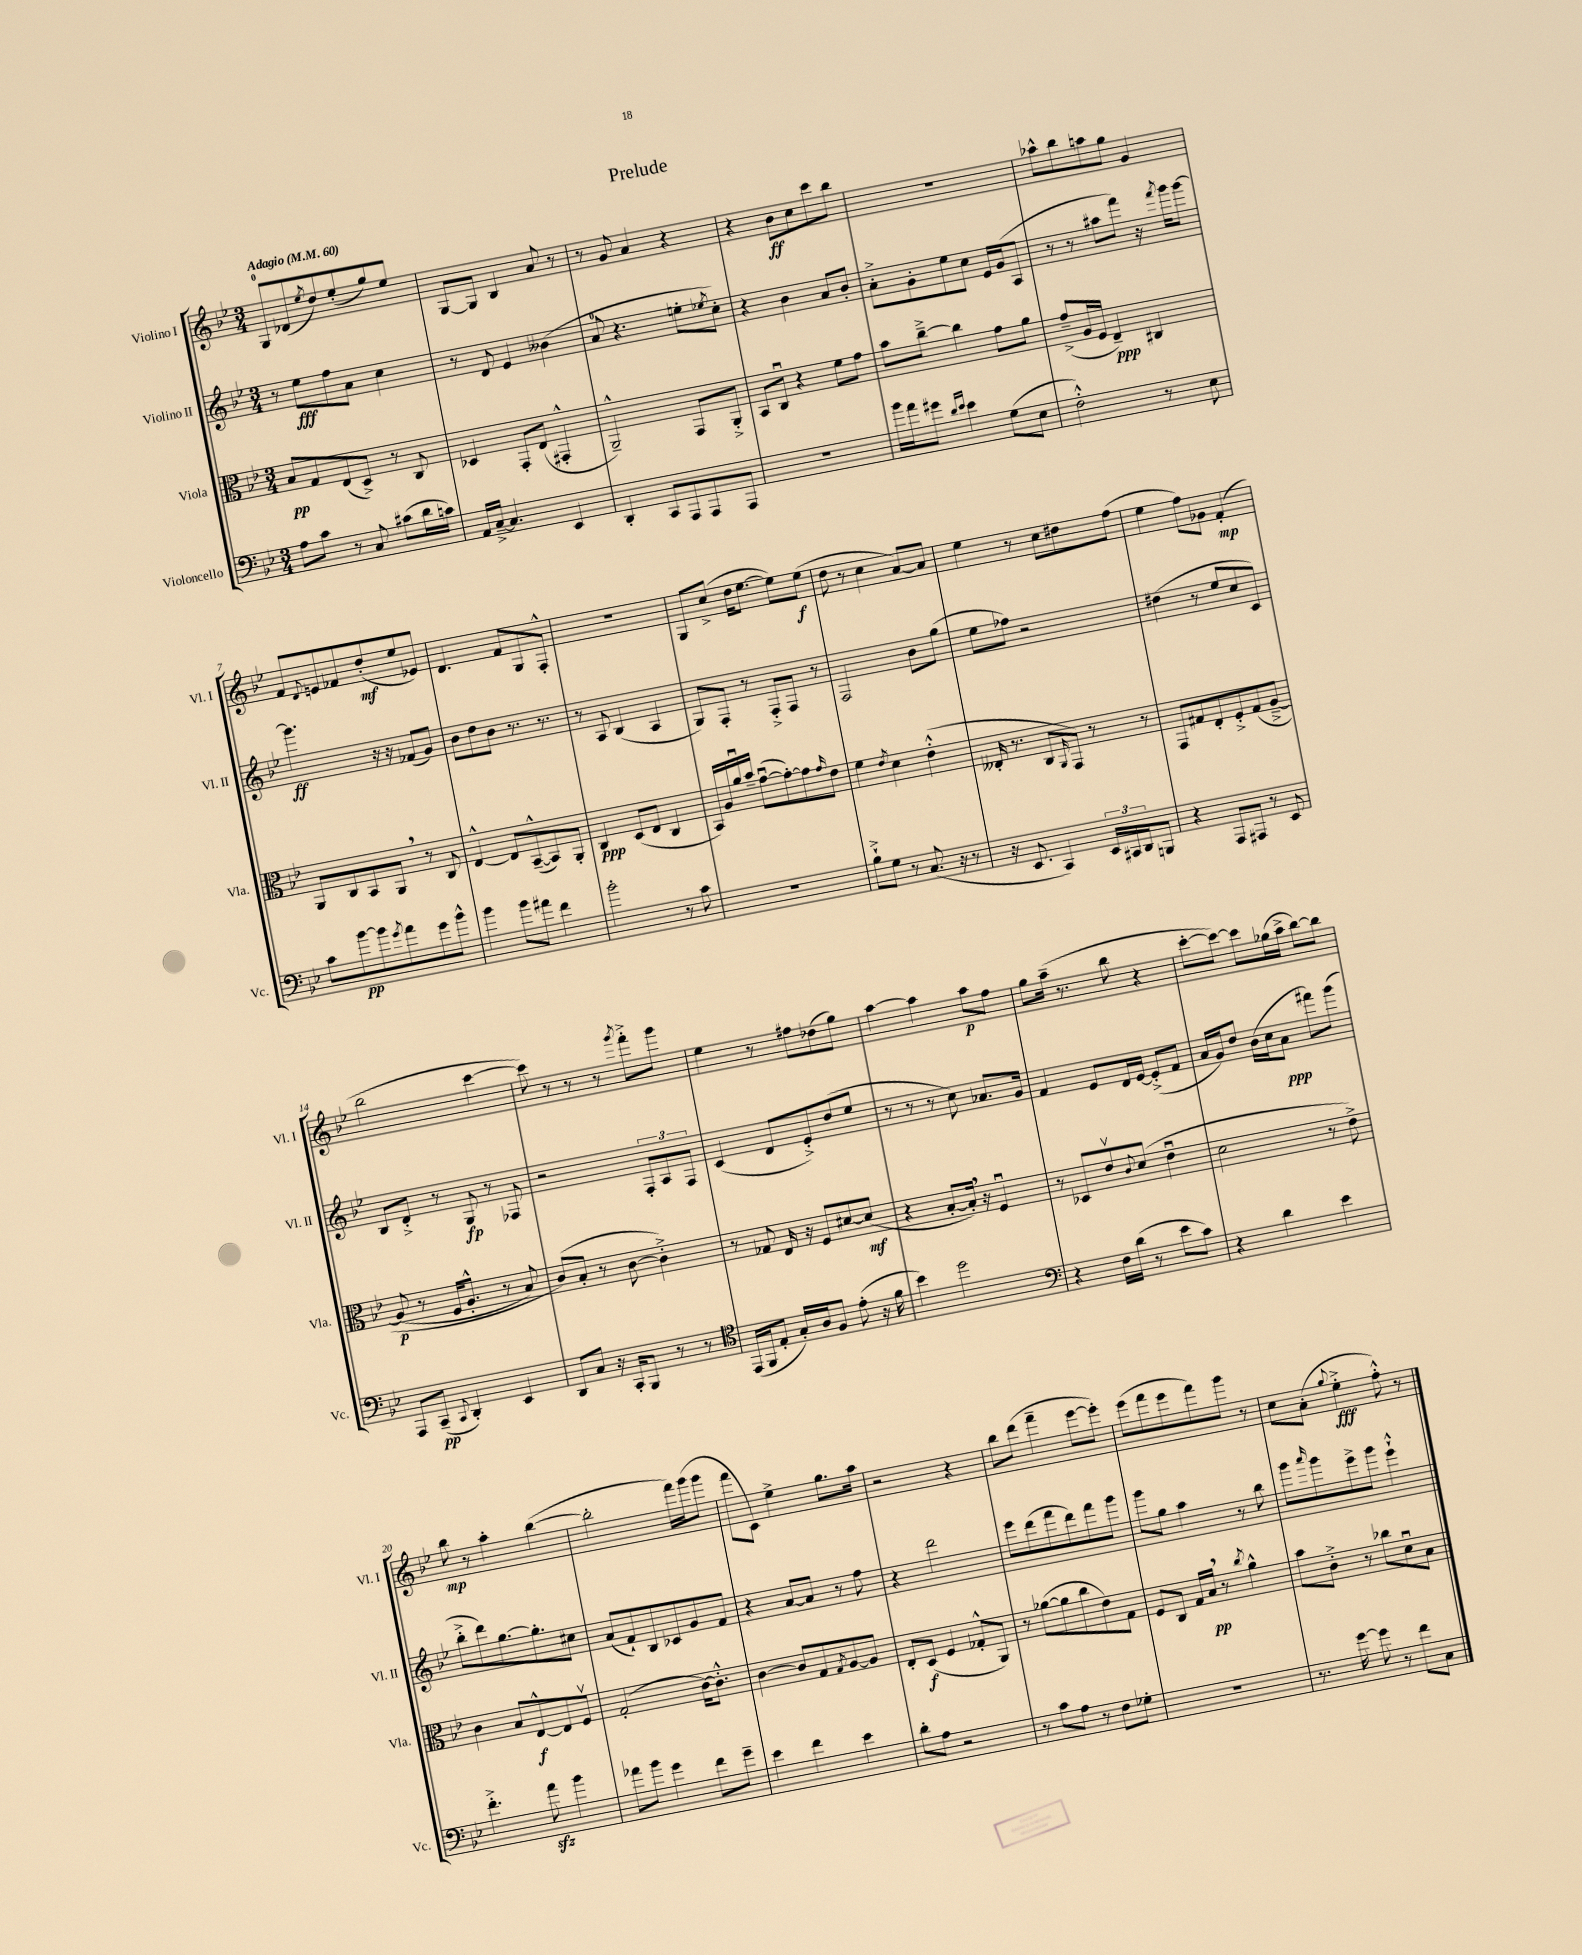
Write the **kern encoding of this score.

**kern	**dynam	**kern	**dynam	**kern	**dynam	**kern	**dynam
*part4	*part4	*part3	*part3	*part2	*part2	*part1	*part1
*staff4	*staff4	*staff3	*staff3	*staff2	*staff2	*staff1	*staff1
*I"Violoncello	*	*I"Viola	*	*I"Violino II	*	*I"Violino I	*
*I'Vc.	*	*I'Vla.	*	*I'Vl. II	*	*I'Vl. I	*
*clefF4	*	*clefC3	*	*clefG2	*	*clefG2	*
*k[b-e-]	*	*k[b-e-]	*	*k[b-e-]	*	*k[b-e-]	*
*M3/4	*	*M3/4	*	*M3/4	*	*M3/4	*
*MM60	*	*MM60	*	*MM60	*	*MM60	*
=1	=1	=1	=1	=1	=1	=1	=1
!	!	!	!	!	!	!LO:TX:a:B:t=Adagio	!
8A\L	.	8B-/L	pp	8r	.	8G/L	.
8c\J	.	8G/	.	8ee-\L	fff	(8d-X/	.
.	.	.	.	.	.	8qee-/	.
8r	.	(8E-/	.	8ff\	.	8dd/)	.
8C/	.	8D^/J)	.	8a\J	.	(8ee-'/	.
(8c#X\L	.	8r	.	4cc\	.	8gg/)	.
16d\L	.	8C/	.	.	.	8ee-/J	.
16cn\JJ)	.	.	.	.	.	.	.
=2	=2	=2	=2	=2	=2	=2	=2
16AA/LL	.	4D-X/	.	8r	.	[8G/L	.
[16C~^/JJ	.	.	.	.	.	.	.
4.C/]	.	.	.	8d/	.	8G/J]	.
.	.	8GG'/L	.	4e-/	.	4B-/	.
.	.	(8E-/J	.	.	.	.	.
4EE-/	.	4GG#X'^^/	.	(4b--X\	.	8a/	.
.	.	.	.	.	.	8r	.
=3	=3	=3	=3	=3	=3	=3	=3
4DD'/	.	2AA~^^/)	.	8a/	.	8r	.
.	.	.	.	4.r	.	8g/	.
8CC/L	.	.	.	.	.	4a/	.
8AAA/	.	.	.	.	.	.	.
8AAA/	.	8GG/L	.	8een'\L	.	4r	.
.	.	.	.	8qee-X/	.	.	.
8AAA/J	.	8AA'^/J	.	8cc'\J)	.	.	.
=4	=4	=4	=4	=4	=4	=4	=4
2.r	.	8BB-/L	.	4r	.	4r	.
.	.	8Cu/J	.	.	.	.	.
.	.	4r	.	4b-\	.	8b-\L	ff
.	.	.	.	.	.	8cc\	.
.	.	8f\L	.	8a/L	.	8ccc\	.
.	.	8g\J	.	8b-'/J	.	8bb-\J	.
=5	=5	=5	=5	=5	=5	=5	=5
16b-\LL	.	8b-\L	.	8a'^\L	.	2.r	.
16a\J	.	.	.	.	.	.	.
8g#X\J	.	[8cc~^\J	.	8g'\	.	.	.
16qqd/LL	.	.	.	.	.	.	.
16qqe-/JJ	.	.	.	.	.	.	.
4e-\	.	4cc\]	.	8ee-\	.	.	.
.	.	.	.	8cc\J	.	.	.
(8G\L	.	8g\L	.	16e-/LL	.	.	.
.	.	.	.	(16g/J	.	.	.
8E-\J	.	8a\J	.	8A/J	.	.	.
=6	=6	=6	=6	=6	=6	=6	=6
2F'^^\)	.	(8g~^/L	.	8r	.	8aa-X^^\L	.
.	.	16A/L	.	8r	.	8bb-\	.
.	.	16F/JJ	.	.	.	.	.
.	.	4E-~/)	ppp	8aa#X\L	.	8aan\	.
.	.	.	.	8fff\J)	.	8gg\J	.
8r	.	4C#X/	.	16r	.	4g/	.
.	.	.	.	8qfff/	.	.	.
.	.	.	.	16ggg\KL	.	.	.
8E-\	.	.	.	[8ggg\J	.	.	.
!!LO:LB:g=z
=7	=7	=7	=7	=7	=7	=7	=7
8c\L	.	8AA/L	.	4.ggg\]	ff	8f/L	.
.	.	.	.	.	.	8qqd/	.
[8b-\	pp	8C/	.	.	.	8en/	.
8b-\]	.	8BB-/	.	.	.	8f-X/	.
8qg/	.	.	.	.	.	.	.
8a\	.	8AA,/J	.	16r	.	(8dd'/	mf
.	.	.	.	16r	.	.	.
8g\	.	8r	.	(8f-X/L	.	8ee-/	.
8b-^^\J	.	8C/	.	8g/J)	.	8e-X/J)	.
=8	=8	=8	=8	=8	=8	=8	=8
4b-\	.	[4E-^^/	.	8b-\L	.	4.d/	.
.	.	.	.	8dd\	.	.	.
8b-\L	.	8E-/L]	.	8b-\J	.	.	.
8a#X\J	.	([8BB-~^^/	.	8.r	.	8f/L	.
4f\	.	8BB-/])	.	.	.	8G/	.
.	.	.	.	8.r	.	.	.
.	.	8AA'/J	.	.	.	8F'^^/J	.
=9	=9	=9	=9	=9	=9	=9	=9
2b-'\	.	4C/	ppp	8r	.	2.r	.
.	.	.	.	8A/	.	.	.
.	.	(8D/L	.	(4B-/	.	.	.
.	.	8E-/J	.	.	.	.	.
8r	.	4C/	.	4A/	.	.	.
8c\	.	.	.	.	.	.	.
=10	=10	=10	=10	=10	=10	=10	=10
2.r	.	16BB-/LL)	.	8G/L)	.	8G/L	.
.	.	16A/	.	.	.	.	.
.	.	16au/	.	8F'/J	.	(8cc^/J	.
.	.	16b-~/JJ	.	.	.	.	.
.	.	([8gu\L	.	8r	.	16dd\KL	.
.	.	.	.	.	.	[8.ee-\J	.
.	.	8g'\_)	.	8F'^/L	.	.	.
.	.	8g\]	.	8F/J	.	8ee-\L])	.
.	.	16qqg/	.	.	.	.	.
.	.	8e-\J	.	8r	.	(8ee-\J	f
=11	=11	=11	=11	=11	=11	=11	=11
8B-`^\L	.	4f\	.	2F/	.	8dd\	.
8G\J	.	.	.	.	.	8r	.
.	.	8qe-/	.	.	.	.	.
8r	.	4d\	.	.	.	4cc\	.
(8.C/	.	.	.	.	.	.	.
.	.	(4e-'^^\	.	8b-\L	.	[8a/L)	.
16r	.	.	.	.	.	.	.
8r	.	.	.	(8gg\J	.	8a/J]	.
=12	=12	=12	=12	=12	=12	=12	=12
16r	.	16E--X'/	.	8ee-\L	.	4ee-\	.
8.EE-/	.	8.r	.	.	.	.	.
.	.	.	.	8ff-X\J)	.	.	.
4CC/)	.	8C/L	.	2r	.	8r	.
.	.	16qqAA/	.	.	.	.	.
.	.	8GG/J)	.	.	.	8cc\L	.
24EE-/LL	.	8r	.	.	.	8dd#X\	.
24CC#X/	.	.	.	.	.	.	.
24DD/J	.	.	.	.	.	.	.
8BBBn/J	.	8r	.	.	.	(8ff\J	.
=13	=13	=13	=13	=13	=13	=13	=13
4r	.	8GG/L	.	(4dd#X\	.	4ee-\	.
.	.	8G#X/	.	.	.	.	.
8AAA/L	.	8E-'/	.	8r	.	8ff\L)	.
8AAA#X/J	.	8F'^/	.	8ee-/L	.	8g-X\J	.
8r	.	(8G#/	.	8cc/	.	(4f'/	mp
8EE-/	.	[8A~^/J	.	8c/J)	.	.	.
!!LO:LB:g=z
=14	=14	=14	=14	=14	=14	=14	=14
8AAA/L	.	(8A/]	p	8B-/L	.	2bb-\	.
(8CC~/J	pp	8r	.	8d'^/J	.	.	.
8qqCC/	.	.	.	.	.	.	.
4DD'/)	.	16F/KL	.	8r	.	.	.
.	.	8.A'^^/J	.	.	.	.	.
.	.	.	.	8G/	fp	.	.
4EE-/	.	8r	.	8r	.	[4ccc\	.
.	.	8B-/)	.	8F-X/	.	.	.
=15	=15	=15	=15	=15	=15	=15	=15
8DD/L	.	(8c/L)	.	2r	.	8ccc\])	.
8C/J	.	8B-'/J	.	.	.	8r	.
16r	.	8r	.	.	.	8r	.
16CC'/KL	.	.	.	.	.	.	.
8BBB-/J	.	[8c\	.	.	.	8r	.
.	.	.	.	.	.	8qggg/	.
8r	.	4c'^\])	.	12F'/L	.	8fff'^\L	.
.	.	.	.	12A/	.	.	.
8r	.	.	.	.	.	8ggg\J	.
.	.	.	.	12F/J	.	.	.
=16	=16	=16	=16	=16	=16	=16	=16
*clefC4	*	*	*	*	*	*	*
(16EE-/LL	.	8r	.	(4c/	.	4ee-\	.
16FF/J	.	.	.	.	.	.	.
8E-'/J	.	8G-X/	.	.	.	.	.
16G'/LL)	.	16E-/	.	8d/L	.	8r	.
16A/J	.	16r	.	.	.	.	.
8F/J	.	8F/L	.	8e-'^/)	.	8ff#X\L	.
(8e-'\	.	[8d#X/	.	(8dd/	.	(8dd-X\	.
16r	.	(8d#/J]	mf	8ee-/J	.	8gg\J)	.
16f\	.	.	.	.	.	.	.
=17	=17	=17	=17	=17	=17	=17	=17
4b-\)	.	4r	.	8r	.	[4aa\	.
.	.	.	.	8r	.	.	.
2dd\	.	[8B-'/L	.	8r	.	4aa\]	.
.	.	16B-',/Jk])	.	8cc\)	.	.	.
.	.	16r	.	.	.	.	.
.	.	4Fu/	.	8.a-X/L	.	8aa\L	p
.	.	.	.	.	.	8ff\J	.
.	.	.	.	16g/Jk	.	.	.
=18	=18	=18	=18	=18	=18	=18	=18
*clefF4	*	*	*	*	*	*	*
4r	.	8r	.	4f/	.	8gg\L	.
.	.	8D-X/L	.	.	.	(16aa~\Jk	.
.	.	.	.	.	.	8.r	.
16F\LL	.	8e-v/	.	8e-/L	.	.	.
(16d\JJ	.	.	.	.	.	.	.
.	.	8qqc/	.	.	.	.	.
8r	.	(8d/J	.	16d/L	.	8bb-\	.
.	.	.	.	[16e-/JJ	.	.	.
8e-\L	.	4e-u\	.	(8e-'^/L]	.	4r	.
8c\J)	.	.	.	8f/J	.	.	.
=19	=19	=19	=19	=19	=19	=19	=19
4r	.	2d\	.	16a/LL	.	[8ccc'\L	.
.	.	.	.	16g/J)	.	.	.
.	.	.	.	8dd/J	.	8ccc\J_)	.
4d\	.	.	.	(16b-\LL	.	8ccc\L]	.
.	.	.	.	16cc\J	.	.	.
.	.	.	.	8a\J	ppp	(16gg-X\L	.
.	.	.	.	.	.	16aa^\JJ	.
4e-\	.	8r	.	8fff#X\L)	.	[8bb-\L)	.
.	.	8e-^\)	.	(8ggg\J	.	8bb-\J]	.
!!LO:LB:g=z
=20	=20	=20	=20	=20	=20	=20	=20
4.f'^\	.	4c\	.	8bb-'^\L	.	8bb-\	mp
.	.	.	.	8ddd\)	.	8r	.
.	.	8B-/L	.	[8.gg\	.	4aa'\	.
8azz\	.	[8E-^^/	f	.	.	.	.
.	.	.	.	8.gg'\]	.	.	.
4b-\	.	8E-/]	.	.	.	([4bb-\	.
.	.	8Fv/J	.	8cc#X\J	.	.	.
=21	=21	=21	=21	=21	=21	=21	=21
8a-X\L	.	(2G'/	.	(8a/L	.	2bb-'\]	.
8b-\J	.	.	.	8f`/)	.	.	.
4g\	.	.	.	8B-/	.	.	.
.	.	.	.	8c-X/	.	.	.
8f\L	.	[16c\KL)	.	8g/	.	16fff\LL)	.
.	.	8.c'^^\J]	.	.	.	(16ggg\J	.
8g~\J	.	.	.	8f/J	.	8ggg\J	.
=22	=22	=22	=22	=22	=22	=22	=22
4e-\	.	[4c\	.	4r	.	8fff\L	.
.	.	.	.	.	.	8c\J)	.
4f\	.	8c/L]	.	[8a/L	.	4ee-^\	.
.	.	8G/	.	8a/J]	.	.	.
.	.	8qG/	.	.	.	.	.
4e-\	.	[8A/	.	8r	.	8.gg\L	.
.	.	8A/J]	.	8ff\	.	.	.
.	.	.	.	.	.	16aa\Jk	.
=23	=23	=23	=23	=23	=23	=23	=23
8d'\L	.	8E-'/L	.	4r	.	2r	.
8A\J	.	(8D/J	f	.	.	.	.
2r	.	4F/	.	2ddd\	.	.	.
.	.	8G-X'^^/L	.	.	.	4r	.
.	.	8AA/J)	.	.	.	.	.
=24	=24	=24	=24	=24	=24	=24	=24
8r	.	8r	.	8eee-\L	.	8bb-\L	.
8c\L	.	([8a-X\L	.	(8ddd\	.	(8ddd\J	.
8A\J	.	8a-\]	.	8fff\	.	4fff~\	.
8r	.	8cc\	.	8ddd\)	.	.	.
8F\L	.	8e-\)	.	8fff\	.	[8eee-\L	.
8G-X'\J	.	8G\J	.	8ggg\J	.	8eee-'\J])	.
=25	=25	=25	=25	=25	=25	=25	=25
2.r	.	8F/L	.	8ggg\L	.	(8eee-\L	.
.	.	8C/J	.	8gg\J	.	8fff\	.
.	.	16G/LL	.	4aa\	.	8eee-\	.
.	.	16B-,/JJ	pp	.	.	.	.
.	.	8r	.	.	.	8fff\)	.
.	.	8qcc/	.	.	.	.	.
.	.	4a^^\	.	8r	.	8ggg\J	.
.	.	.	.	8bb-\	.	8r	.
=26	=26	=26	=26	=26	=26	=26	=26
8.r	.	8b-\L	.	8ggg\L	.	8cc\L	.
.	.	.	.	16qqaaa/	.	.	.
.	.	8c'^\J	.	8ggg\	.	(8a'\J	.
[16g\	.	.	.	.	.	.	.
.	.	.	.	.	.	8qqgg/	.
8g\]	.	8r	.	8eee-^\	.	4ee-'^\	fff
8r	.	8cc-X\L	.	8ggg\J	.	.	.
8f\L	.	8du\	.	4eee-`^^\	.	8ff'^^\)	.
8C\J	.	8B-\J	.	.	.	8r	.
==	==	==	==	==	==	==	==
*-	*-	*-	*-	*-	*-	*-	*-
